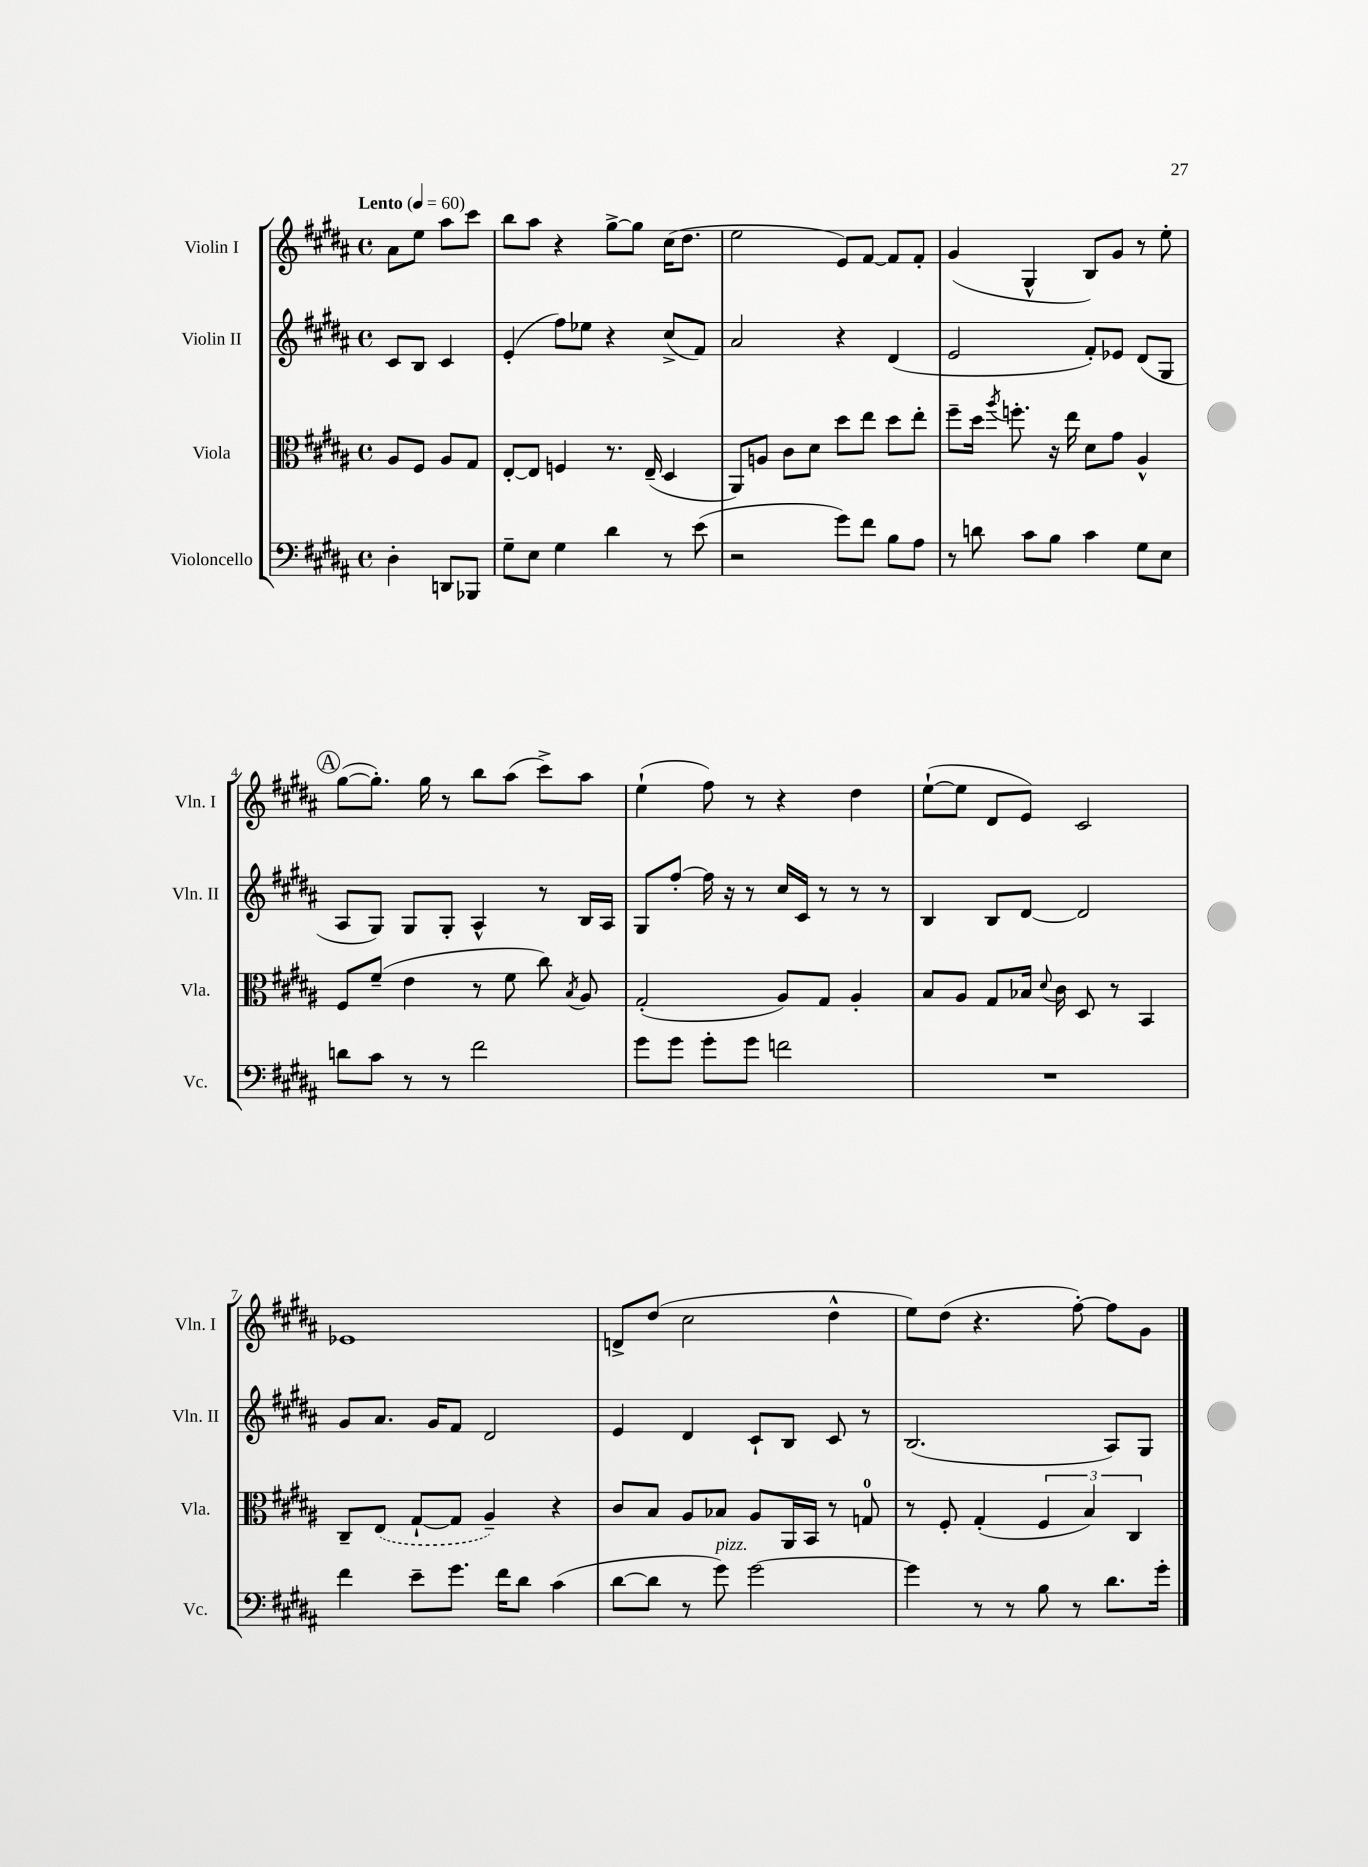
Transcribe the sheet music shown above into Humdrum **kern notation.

**kern	**kern	**kern	**kern
*staff4	*staff3	*staff2	*staff1
*clefF4	*clefC3	*clefG2	*clefG2
*k[f#c#g#d#a#]	*k[f#c#g#d#a#]	*k[f#c#g#d#a#]	*k[f#c#g#d#a#]
*M4/4	*M4/4	*M4/4	*M4/4
*met(c)	*met(c)	*met(c)	*met(c)
*MM60	*MM60	*MM60	*MM60
4D#'	8A#	8c#	8a#
.	8F#	8B	8ee
8DD	8A#	4c#	8aa#
8BBB-	8G#	.	8ccc#
=	=	=	=
8G#~	[8E'	(4e'	8bb
8E	8E]	.	8aa#
4G#	4F	8ff#)	4r
.	.	8ee-	.
4d#	8.r	4r	[8gg#^
.	.	.	8gg#]
.	(16E~	.	.
8r	4D#	(8cc#^	(16cc#
.	.	.	8.dd#
(8e	.	8f#)	.
=	=	=	=
2r	8AA#)	2a#	2ee
.	8A	.	.
.	8c#	.	.
.	8d#	.	.
8g#)	8dd#	4r	8e)
8f#	8ee	.	[8f#
8B	8dd#	(4d#	8f#]
8A#	8ee'	.	8f#'
=	=	=	=
8r	8ff#~	2e	(4g#
8d	16dd#	.	.
.	8qaa#	.	.
.	8.ff'	.	.
8c#	.	.	4G#^^
8B	16r	.	.
.	16ee	.	.
4c#	8d#	8f#')	8B)
.	8g#	8e-	8g#
8G#	4A#^^	(8d#	8r
8E	.	8G#	8ee'
=	=	=	=
8d	8F#	8A#	([8gg#
8c#	(8f#~	8G#)	8.gg#'])
8r	4e	8G#	.
.	.	.	16gg#
8r	.	8G#'	8r
2f#	8r	4A#^^	8bb
.	8f#	.	(8aa#
.	8cc#)	8r	8ccc#^)
.	8qB	.	.
.	8A#	16B	8aa#
.	.	16A#	.
=	=	=	=
8g#	(2G#'	8G#	(4ee`
8g#	.	[8ff#'	.
8g#'	.	16ff#]	8ff#)
.	.	16r	.
8g#	.	8r	8r
2f	8A#)	16cc#	4r
.	.	16c#	.
.	8G#	8r	.
.	4A#'	8r	4dd#
.	.	8r	.
=	=	=	=
1r	8B	4B	([8ee`
.	8A#	.	8ee]
.	8G#	8B	8d#
.	16B-	[8d#	8e)
.	8qqd#	.	.
.	16c#	.	.
.	8D#	2d#]	2c#
.	8r	.	.
.	4BB	.	.
=	=	=	=
4f#	8C#~	8g#	1e-
.	(8E	8.a#	.
8e~	[8G#`	.	.
.	.	16g#	.
8.g#	8G#]	8f#	.
.	4A#~)	2d#	.
16f#	.	.	.
8d#	.	.	.
(4c#	4r	.	.
=	=	=	=
[8d#	8c#	4e	8d^
8d#]	8B	.	(8dd#
8r	8A#	4d#	2cc#
8g#)	8B-	.	.
[2g#	8A#	8c#`	.
.	16AA#	8B	.
.	16BB	.	.
.	8r	8c#	4dd#^^
.	8G	8r	.
=	=	=	=
4g#]	8r	(2.B	8ee)
.	8F#'	.	(8dd#
8r	(4G#'	.	4.r
8r	.	.	.
8B	6F#	.	.
8r	.	.	[8ff#')
.	6B)	.	.
8.d#	.	8A#)	8ff#]
.	6C#	.	.
.	.	8G#	8g#
16g#'	.	.	.
==	==	==	==
*-	*-	*-	*-
